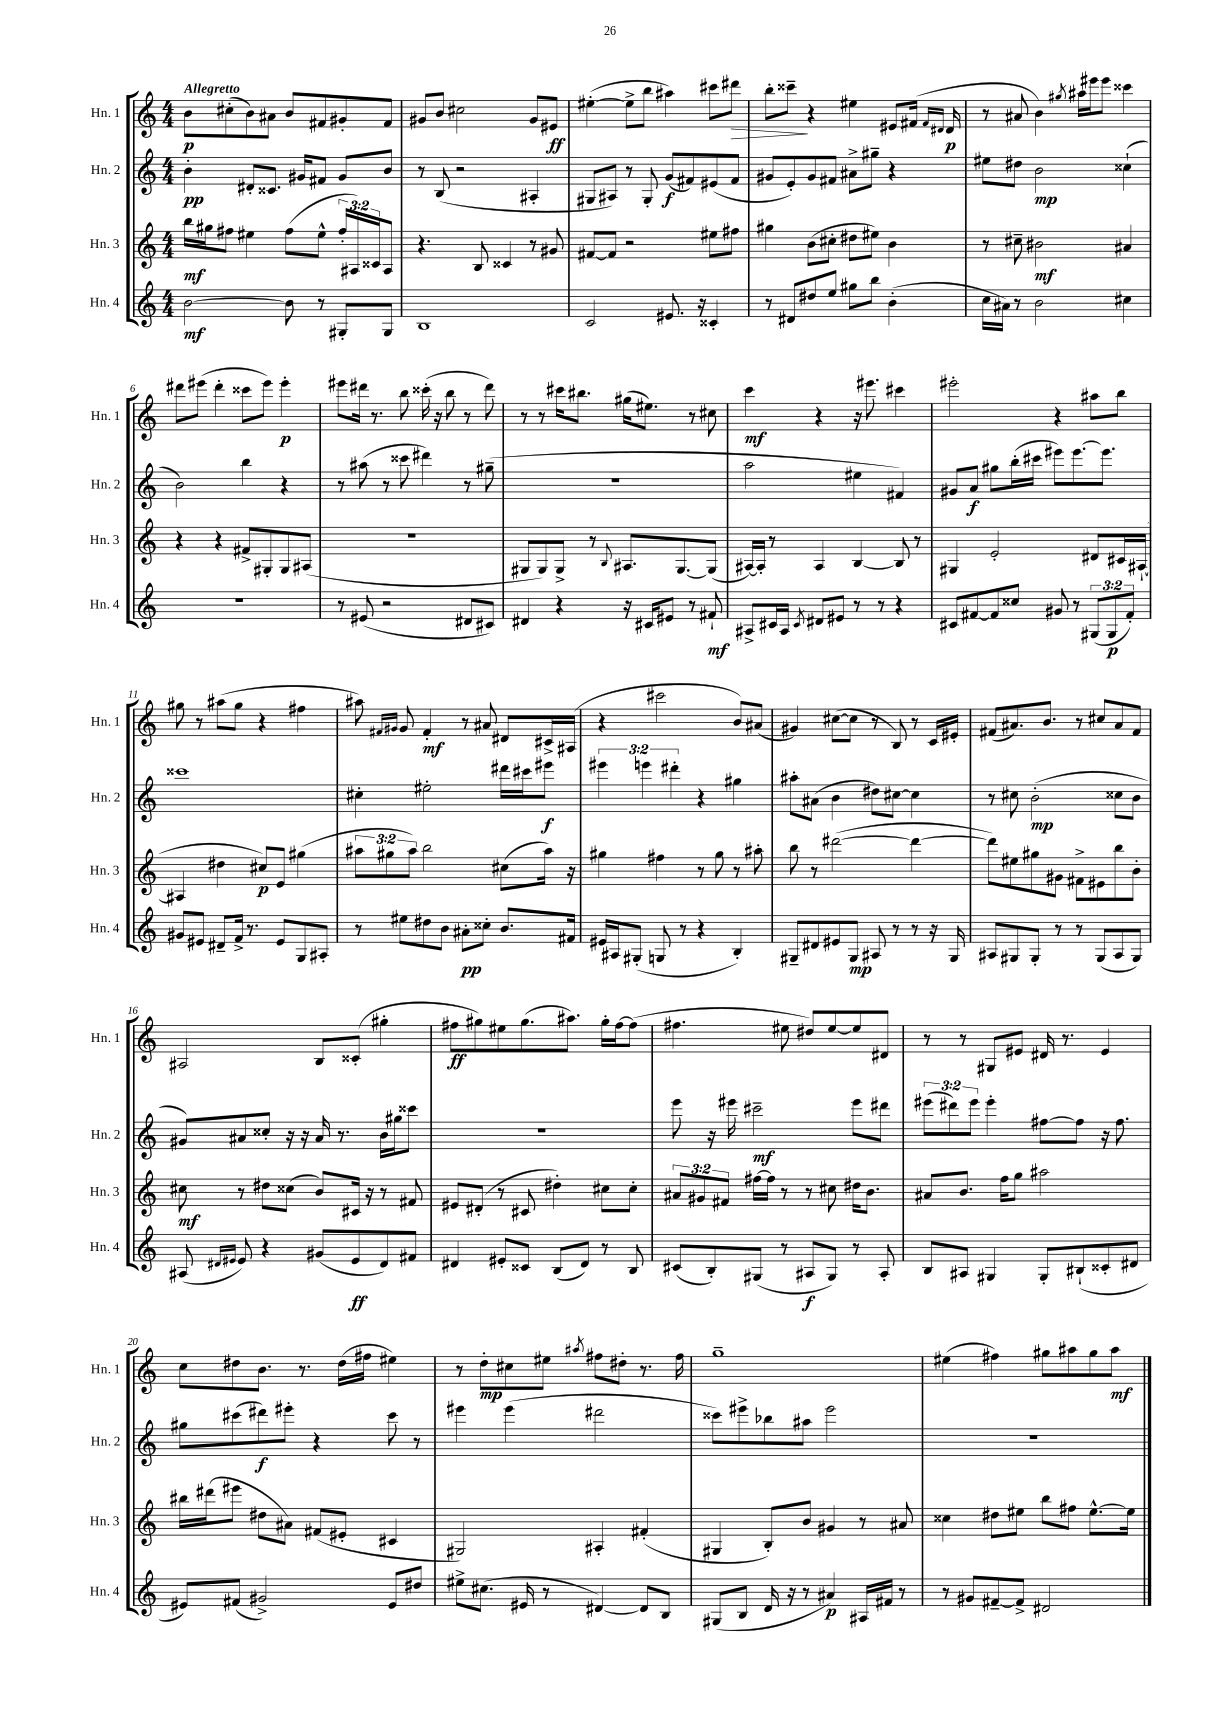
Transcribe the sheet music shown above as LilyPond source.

<<
\new StaffGroup <<
\new Staff = "s0" \with { instrumentName = "Hn. 1" shortInstrumentName = "Hn. 1" } {
    \clef treble \key c \major \numericTimeSignature \time 4/4 \tempo "Allegretto"
    b'8\p cis''8-.( b'8) ais'8 b'8 fis'8 gis'8-. fis'8 |
    gis'8 b'8 cis''2 gis'8 eis'8\ff |
    eis''4~-.( eis''8-> b''8 ais''4) cis'''8 dis'''8\> |
    b''8-. cisis'''8--\! r4 eis''4 eis'8 fis'16( \grace { fis'16 dis'16 } dis'16\p |
    r8 ais'8 b'4) \acciaccatura { gis''8 } ais''16 eis'''16 eis'''8 cisis'''4 |
    dis'''8 eis'''8( dis'''4-. cisis'''8 eis'''8) eis'''4-.\p |
    eis'''8 dis'''16 r8. b''8 cisis'''16-.( r16 b''8 r8 dis'''8) |
    r8 r8 cis'''16 bis''8. gis''16( eis''8.) r8 cis''8 |
    c'''4\mf r4 r16 eis'''8. cis'''4 |
    eis'''2-. r4 ais''8 b''8 |
    gis''8 r8 ais''8( gis''8 r4 fis''4 |
    ais''8) \grace { fis'16 gis'16 } gis'8 fis'4-.\mf r8 ais'8 dis'8 cis'16-> ais16( |
    r4 cis'''2 b'8) ais'8( |
    gis'4) cis''8~( cis''8 r8 b8) r8 c'16 eis'16-. |
    fis'8( ais'8.) b'8. r8 cis''8 ais'8 fis'8 |
    ais2 b8 cisis'8-.( gis''4-. |
    fis''8\ff gis''8) eis''8 gis''8.( ais''8.) gis''16-. fis''16~ fis''8( |
    fis''4. eis''8 dis''8) eis''8~ eis''8 dis'8 |
    r8 r8 gis8 eis'8 dis'16 r8. eis'4 |
    c''8 dis''8 b'8. r8. dis''16( fis''16 eis''4) |
    r8 d''8-.\mp cis''8 eis''8 \acciaccatura { ais''8 } fis''8 dis''8-. r8. fis''16 |
    g''1-- |
    eis''4( fis''4) gis''8 ais''8 gis''8 ais''8\mf \bar "|." |
}
\new Staff = "s1" \with { instrumentName = "Hn. 2" shortInstrumentName = "Hn. 2" } {
    \clef treble \key c \major \numericTimeSignature \time 4/4 \override Staff.TupletNumber.text = #tuplet-number::calc-fraction-text
    b'4-.\pp dis'8-. cisis'8. gis'16 fis'8 gis'8 b'8 |
    r8 b8( r2 ais4-. |
    gis8 ais8) r8 gis8-. g'8\f( fis'8) eis'8( fis'8 |
    gis'8 e'8-.) gis'8 fis'8 ais'8-> gis''8-- r4 |
    eis''8 dis''8 b'2\mp cisis''4-!( |
    b'2) b''4 r4 |
    r8 ais''8( r8 cisis'''8 dis'''4) r8 gis''8--( |
    R1 |
    a''2 eis''4 fis'4) |
    gis'8 a'8\f gis''8 b''16-.( cis'''16 eis'''8) eis'''8.~ eis'''8. |
    cisis'''1 |
    cis''4-. eis''2-. dis'''16 cis'''16 eis'''8\f |
    \tuplet 3/2 { eis'''4 e'''4 dis'''4-. } r4 gis''4 |
    ais''8-. ais'8( b'4 dis''8) cis''8~ cis''4 |
    r8 cis''8 b'2-.\mp( cisis''8 b'8 |
    gis'8) ais'8 cisis''8-. r16 r16 ais'16 r8. b'16 gis''16 cisis'''8 |
    R1 |
    e'''8 r16 eis'''16 cis'''2--\mf eis'''8 dis'''8 |
    \tuplet 3/2 { eis'''8( dis'''8) eis'''8 } eis'''4-. fis''8~ fis''8 r16 fis''8. |
    gis''8 cis'''8( dis'''8\f) eis'''8-. r4 cis'''8 r8 |
    eis'''4 eis'''4( dis'''2 |
    cisis'''8) eis'''8-> bes''8 ais''8 eis'''2 |
    R1 \bar "|." |
}
\new Staff = "s2" \with { instrumentName = "Hn. 3" shortInstrumentName = "Hn. 3" } {
    \clef treble \key c \major \numericTimeSignature \time 4/4 \override Staff.TupletNumber.text = #tuplet-number::calc-fraction-text
    b''16\mf gis''16 fis''8 eis''4 fis''8( eis''8-^ \tuplet 3/2 { fis''16-. ais16) cisis'16 } ais8 |
    r4. b8 cisis'4 r8 gis'8 |
    fis'8~ fis'8 r2 eis''8 fis''8 |
    gis''4 b'8( cis''8-. dis''8 eis''8) b'4 |
    r8 cis''8-- bis'2\mf ais'4 |
    r4 r4 fis'8-> gis8-. gis8 ais8( |
    R1 |
    gis8 gis8) gis8-> r8 \appoggiatura { b8 } ais8. gis8.~ gis8( |
    ais16~) ais16-. r8 ais4 b4~ b8 r8 |
    gis4 e'2-. dis'8 cis'16 ais16~-!( |
    ais4 dis''4 cis''8\p) e'8 gis''4( |
    \tuplet 3/2 { ais''8 gis''8 ais''8) } b''2 cis''8( ais''16) r16 |
    gis''4 fis''4 r8 gis''8 r8 ais''8-. |
    b''8 r8 dis'''2~( dis'''4~ |
    dis'''8) eis''8 gis''8 gis'8 fis'8-> eis'8 b''8 b'8-. |
    cis''8\mf r8 dis''8 cisis''8( b'8) cis'16 r16 r8 fis'8 |
    eis'8 dis'8-.( r8 cis'8 dis''4-.) cis''8 cis''8-. |
    \tuplet 3/2 { ais'8 gis'8 fis'8 } fis''16~ fis''16 r8 r8 cis''8 dis''16 b'8. |
    ais'8 b'8. f''16 g''8 ais''2 |
    bis''16 dis'''16( eis'''8 dis''8 ais'8) fis'8( eis'8-. cis'4 |
    gis2) ais4-. fis'4-.( |
    gis4 b8-.) b'8 gis'4 r8 ais'8 |
    cisis''4 dis''8 eis''8 b''8 fis''8 eis''8.~-^ eis''16 \bar "|." |
}
\new Staff = "s3" \with { instrumentName = "Hn. 4" shortInstrumentName = "Hn. 4" } {
    \clef treble \key c \major \numericTimeSignature \time 4/4 \override Staff.TupletNumber.text = #tuplet-number::calc-fraction-text
    b'2~\mf b'8 r8 gis8-. gis8 |
    b1 |
    c'2 eis'8. r16 cisis'4-. |
    r8 dis'8 dis''8 e''8 gis''8 b''8 b'4-.( |
    c''16 ais'16) r8 b'2 cis''4 |
    R1 |
    r8 eis'8( r2 dis'8 cis'8) |
    dis'4 r4 r16 cis'16 eis'8 r8 fis'8-!\mf |
    ais8-> cis'16 ais16 \acciaccatura { cis'8 } dis'8 eis'8 r8 r8 r4 |
    cis'8 fis'8~ fis'8 cisis''8 gis'8 r8 \tuplet 3/2 { gis8( gis8\p fis'8-.) } |
    gis'8 eis'8 dis'8-- f'16-> r8. eis'8 g8 ais8-. |
    r8 eis''8 dis''8 b'8 ais'8-.\pp cisis''8-. b'8. fis'16 |
    eis'16 ais16 gis8-.( g8 r8 r4 b4-.) |
    gis8-- dis'8 eis'8 gis8\mp ais8 r8 r8 r16 gis16 |
    ais8 gis8 gis8-. r8 r8 gis8( ais8 gis8) |
    ais8( \grace { dis'16 eis'16 } eis'8) r4 gis'8( eis'8\ff dis'8) fis'8 |
    dis'4 eis'8-. cisis'8 b8( dis'8) r8 b8 |
    cis'8( b8-.) gis8( r8 ais8\f gis8) r8 ais8-. |
    b8 ais8 gis4 gis8-. bis8-!( cisis'8-. dis'8 |
    eis'8) fis'8( gis'2->) eis'8 dis''8 |
    eis''8-> cis''8.( eis'16 r8 dis'4~) dis'8 b8 |
    gis8( b8 d'16 r16 r8 ais'4\p) ais16 fis'16 r8 |
    r8 gis'8 fis'8~-- fis'8-> dis'2 \bar "|." |
}
>>
>>
